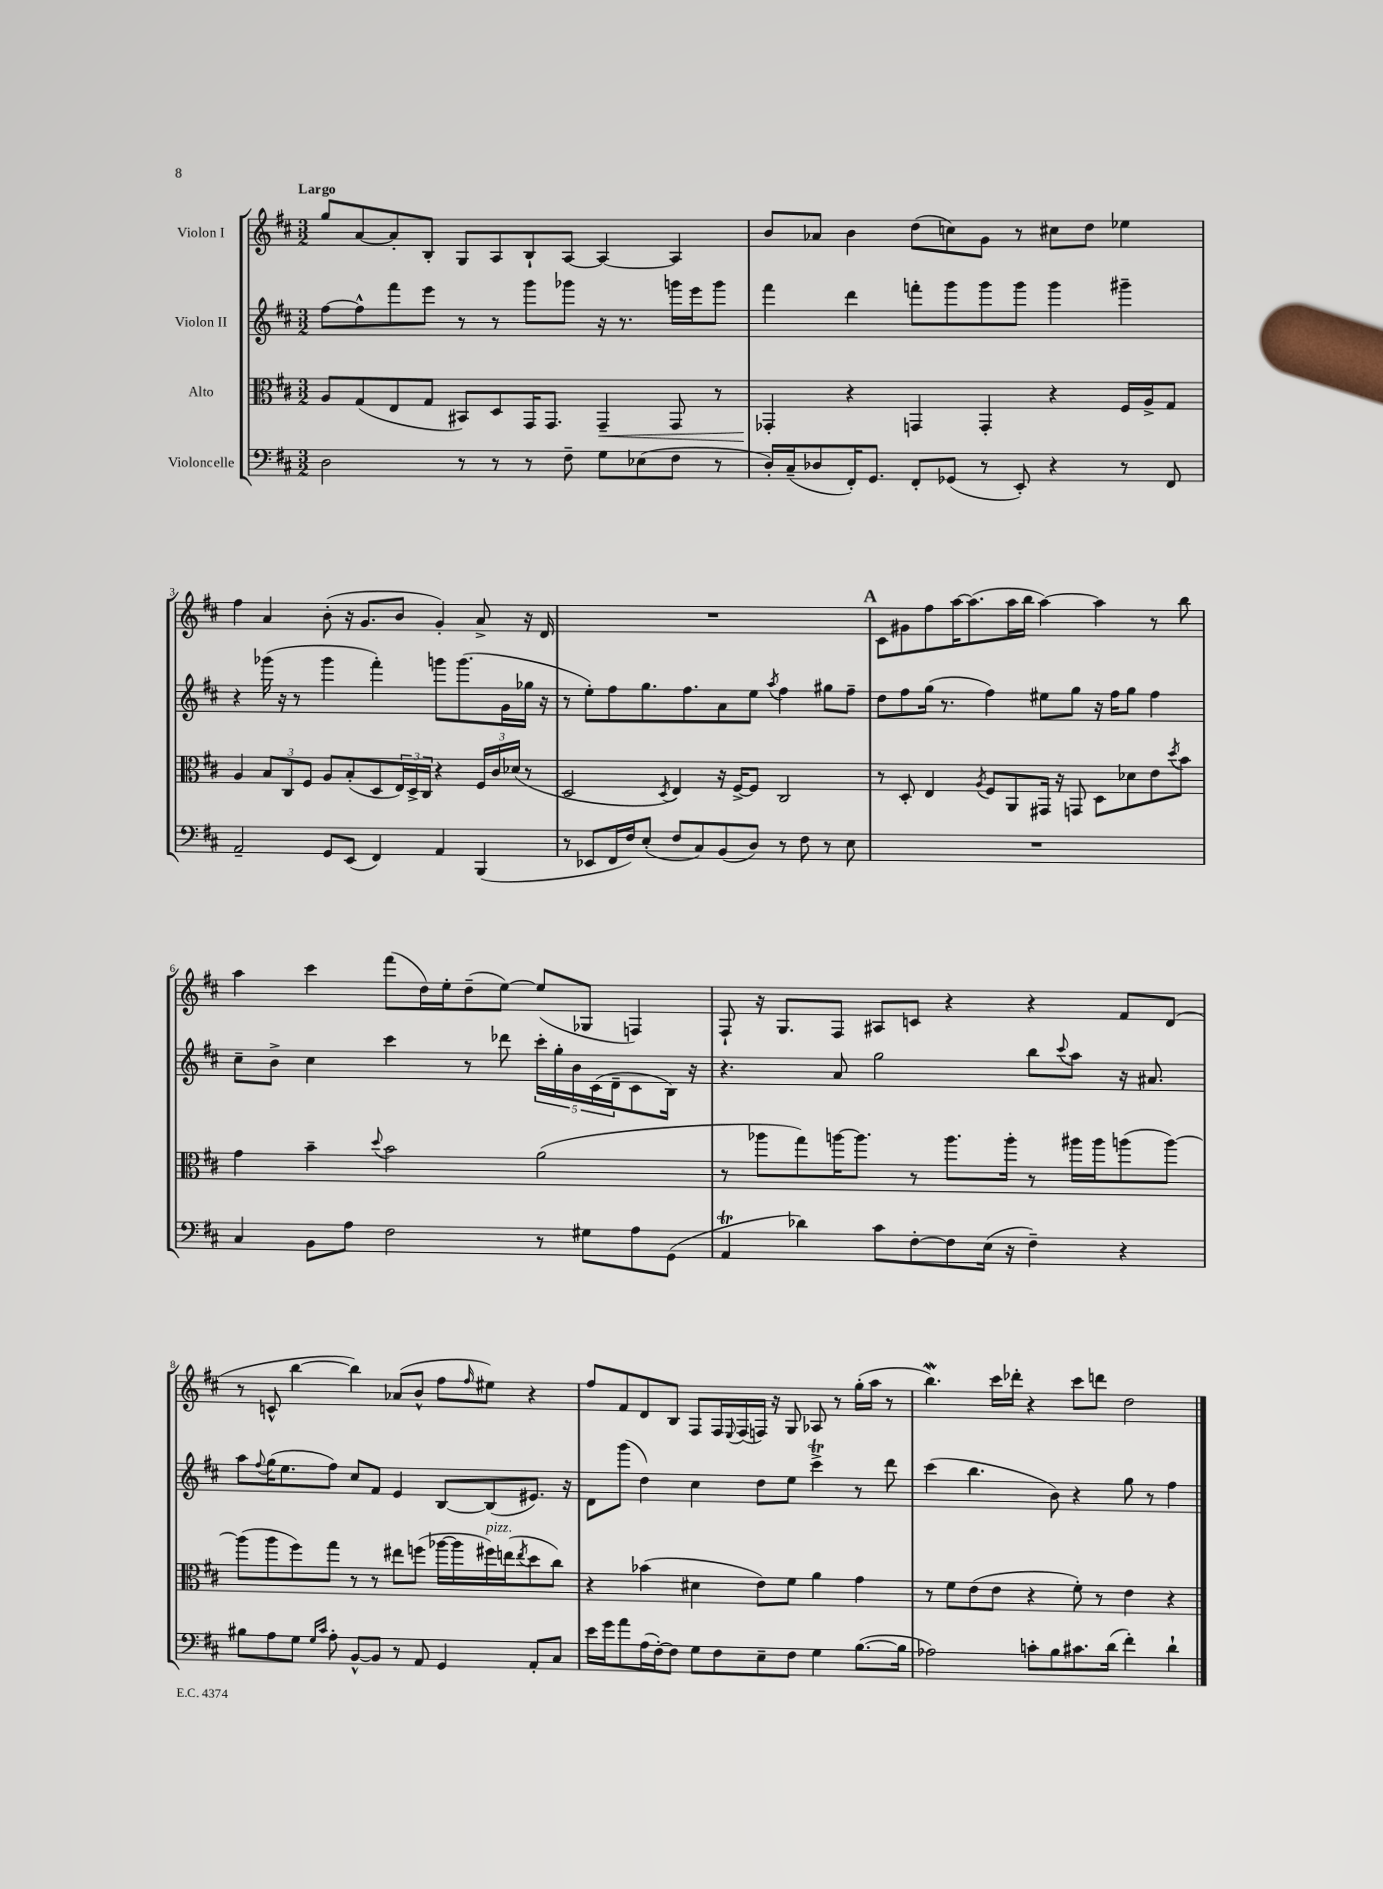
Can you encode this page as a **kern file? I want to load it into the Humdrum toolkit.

**kern	**kern	**kern	**kern
*staff4	*staff3	*staff2	*staff1
*clefF4	*clefC3	*clefG2	*clefG2
*k[f#c#]	*k[f#c#]	*k[f#c#]	*k[f#c#]
*M3/2	*M3/2	*M3/2	*M3/2
2D	8A	[8ff#	8gg
.	(8G	8ff#^^]	[8a
.	8E	8fff#	8a']
.	8G	8eee	8B'
8r	8BB#)	8r	8G
8r	8D	8r	8A
8r	16GG	8ggg	8B`
.	8.GG	.	.
8F#~	.	8ggg-	[8A
8G	4GG~	16r	4A_
.	.	8.r	.
(8E-	.	.	.
8F#	8GG	16ggg	4A]
.	.	16eee	.
8r	8r	8ggg	.
=	=	=	=
16D')	4GG-'	4fff#	8b
(16C#~	.	.	.
8D-	.	.	8a-
16FF#')	4r	4ddd	4b
8.GG	.	.	.
8FF#'	4GG	8fff'	(8dd
(8GG-	.	8ggg	8cc)
8r	4GG'	8ggg	8g
8EE')	.	8ggg	8r
4r	4r	4ggg	8cc#
.	.	.	8dd
8r	16F#	4ggg#~	4ee-
.	16A^	.	.
8FF#	8G	.	.
=	=	=	=
2AA~	4A	4r	4ff#
.	12B	(16ggg-	4a
.	.	16r	.
.	12C#	.	.
.	.	8r	.
.	12F#	.	.
8GG	8A	4ggg-	(8b'
(8EE	(8B'	.	16r
.	.	.	8.g
4FF#)	8D	4fff#')	.
.	24E)	.	8b
.	24D^	.	.
.	24C#	.	.
4AA	4r	8ggg	4g')
.	.	(8.ggg	.
(4BBB	24F#	.	8a^
.	24c#	.	.
.	.	16g	.
.	(24d-	.	.
.	8r	16gg-	16r
.	.	16r	16d
=	=	=	=
8r	2D	8r	1.r
8EE-	.	8ee')	.
16FF#	.	8ff#	.
16F#)	.	.	.
(8E'	.	8.gg	.
.	8qD	.	.
8F#	4E)	.	.
.	.	8.ff#	.
8C#)	.	.	.
(8BB	16r	8a	.
.	[16F#^	.	.
8D)	8F#]	8ee	.
.	.	8qaa	.
8r	2C#	4ff#	.
8F#	.	.	.
8r	.	8gg#	.
8E	.	8ff#~	.
=	=	=	=
1.r	8r	8dd	8c#
.	8D'	8ff#	8g#
.	4E	(16gg	8ff#
.	.	8.r	.
.	.	.	[16aa
.	.	.	(8.aa]
.	8qA	.	.
.	8F#	4ff#)	.
.	8AA	.	16aa
.	.	.	16bb
.	16GG#	8ee#	[4aa)
.	16r	.	.
.	8GG	8gg	.
.	8D	16r	4aa]
.	.	16ff#	.
.	8d-	8gg	.
.	8e	4ff#	8r
.	8qdd	.	.
.	8b	.	8bb
=	=	=	=
4C#	4g	8cc#~	4aa
.	.	8b^	.
8BB	4b~	4cc#	4ccc#
8A	.	.	.
.	8qqdd	.	.
2F#	2b	4ccc#	(8fff#
.	.	.	16dd)
.	.	.	16ee'
.	.	8r	(8dd~
.	.	8ddd-	[8ee)
8r	(2a	20ccc#'	(8ee]
.	.	20gg'	.
.	.	20b	.
8G#	.	.	8G-
.	.	(20c#	.
.	.	20d~	.
8A	.	8c#	4F)
(8GG	.	16B)	.
.	.	16r	.
=	=	=	=
4AA	8r	4.r	8F#`
.	8aa-	.	16r
.	.	.	8.G
4d-)	8gg)	.	.
.	[16aa	8a	8F#
.	8.aa]	.	.
8c#	.	2gg	8A#
[8F#'	8r	.	8c
8F#]	8.aa	.	4r
(16E	.	.	.
16r	16aa'	.	.
4F#~)	8r	8bb	4r
.	.	8qqccc#	.
.	16aa#	8aa	.
.	16aa#	.	.
4r	(8aa	16r	8f#
.	.	8.a#	.
.	[8aa)	.	(8d
=	=	=	=
8B#	(8aa]	8aa	8r
.	.	8qqff#	.
8A	8aa	(16gg	8c^^
.	.	8.ee	.
8G	8ff#)	.	[4bb
16qqG	.	.	.
16qqc#	.	.	.
8A'	8gg	8ff#)	.
[8BB^^	8r	8cc#	4bb])
8BB]	8r	8f#	.
8r	8ee#	4e	(8a-
8AA	(8ff	.	8b^^
4GG	[16aa-	[8B	8ff#
.	16aa-]	.	.
.	.	.	16qqff#
.	16ff#)	(8B]	8ee#)
.	(16ee	.	.
.	8qee	.	.
8AA'	8dd	8.e#)	4r
8C#	8cc#)	.	.
.	.	16r	.
=	=	=	=
16e	4r	8d	8ff#
16g	.	.	.
8a	.	(8ggg	8f#
(16A	(4b-	4dd)	8d
[16F#')	.	.	.
8F#]	.	.	8B
8G	4d#	4cc#	8F#
8F#	.	.	16F#
.	.	.	8qqE
.	.	.	(16F#
8E~	8e)	8dd	16F)
.	.	.	16r
8F#	8f#	8ee	8G
4G	4a	4ccc#^	8A-
.	.	.	8r
([8.B	4g	8r	(16gg'
.	.	.	16aa
.	.	8ddd	8r
16B]	.	.	.
=	=	=	=
2A-)	8r	(4ccc#	4.bb)
.	8f#	.	.
.	(8e	4.bb	.
.	8e	.	16ccc#
.	.	.	16ddd-'
8c'	4r	.	4r
8B	.	8b)	.
8.c#	8f#')	4r	8ccc#
.	8r	.	8ddd
(16d	.	.	.
4f#')	4e	8gg	2dd
.	.	8r	.
4d`	4r	4ff#	.
==	==	==	==
*-	*-	*-	*-
